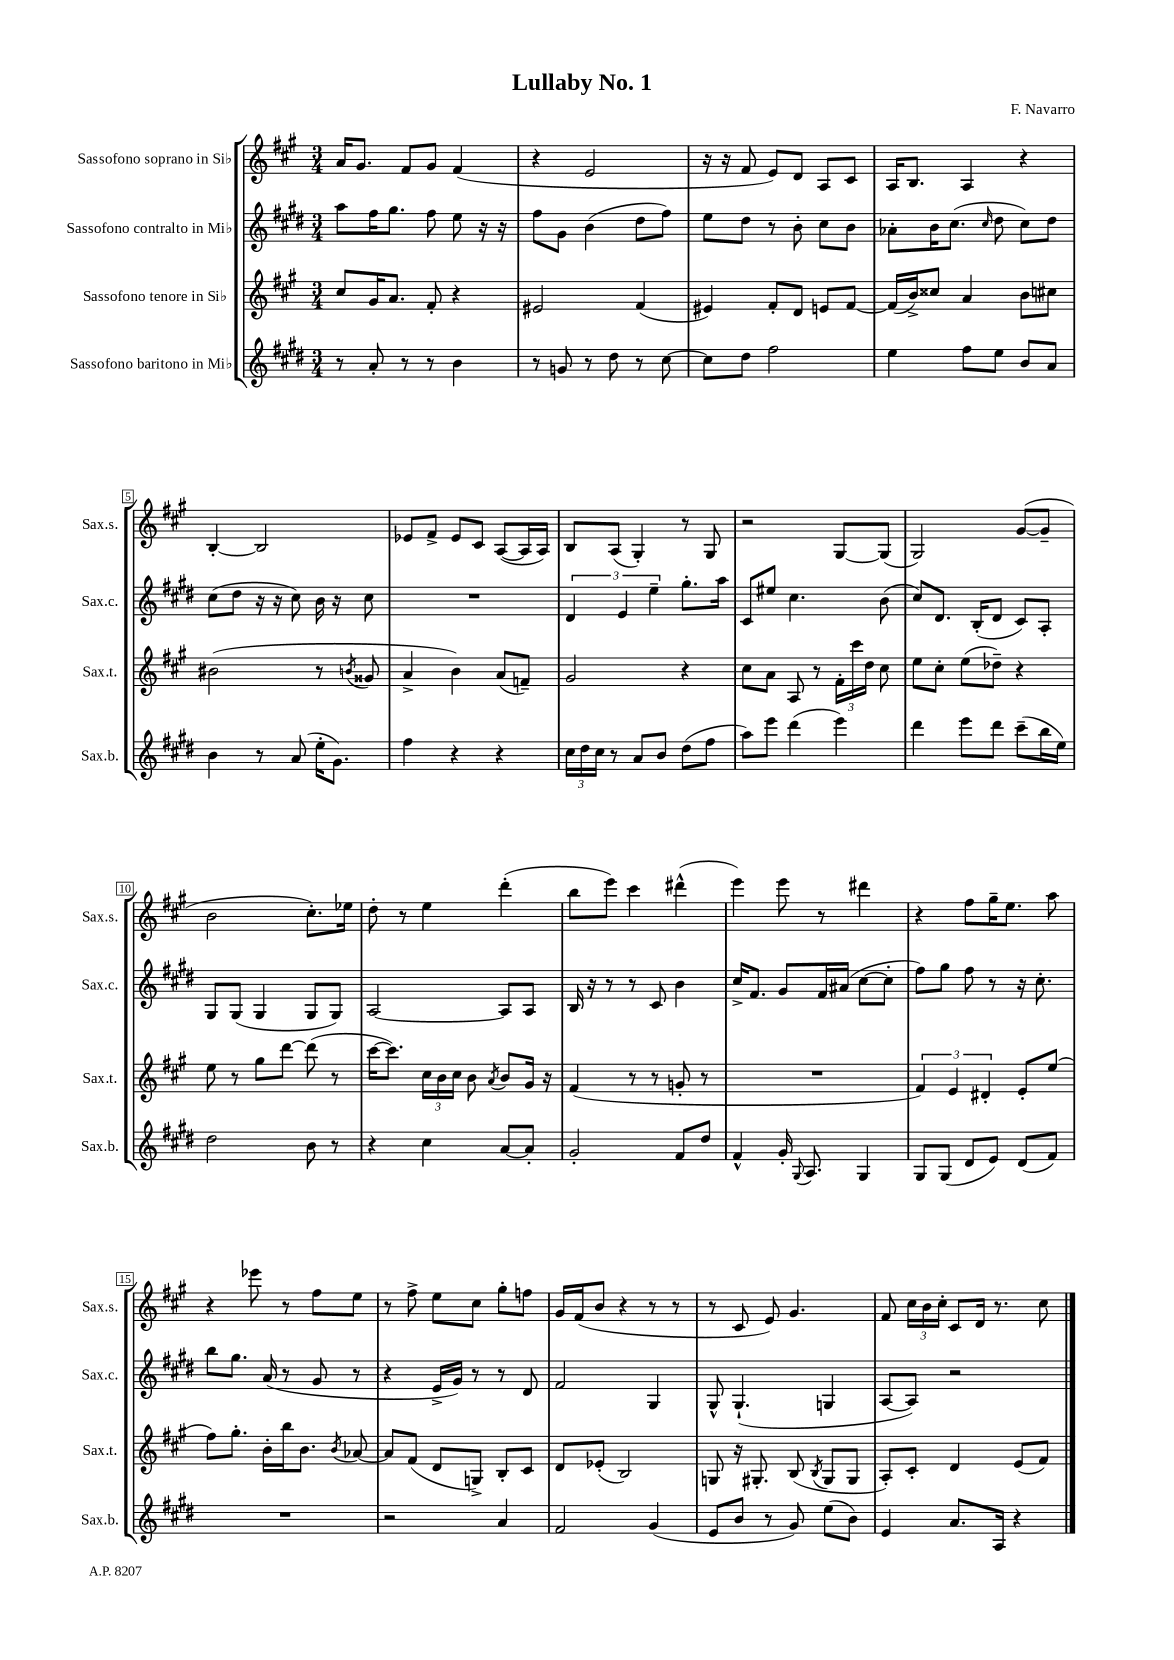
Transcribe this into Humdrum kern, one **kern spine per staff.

**kern	**kern	**kern	**kern
*staff4	*staff3	*staff2	*staff1
*clefG2	*clefG2	*clefG2	*clefG2
*k[f#c#g#d#]	*k[f#c#g#]	*k[f#c#g#d#]	*k[f#c#g#]
*M3/4	*M3/4	*M3/4	*M3/4
8r	8cc#	8aa	16a
.	.	.	8.g#
8a'	16g#	16ff#	.
.	8.a	8.gg#	.
8r	.	.	8f#
8r	8f#'	8ff#	8g#
4b	4r	8ee	(4f#
.	.	16r	.
.	.	16r	.
=	=	=	=
8r	2e#	8ff#	4r
8g	.	8g#	.
8r	.	(4b	2e
8dd#	.	.	.
8r	(4f#	8dd#	.
[8cc#	.	8ff#)	.
=	=	=	=
8cc#]	4e#)	8ee	16r
.	.	.	16r
8dd#	.	8dd#	8f#
2ff#	8f#'	8r	8e)
.	8d	8b'	8d
.	8e	8cc#	8A
.	[8f#	8b	8c#
=	=	=	=
4ee	(16f#]	8a-'	16A
.	16b^)	.	8.B
.	8cc##	16b	.
.	.	(8.cc#	.
8ff#	4a	.	4A
.	.	16qqcc#	.
8ee	.	8dd#	.
8b	8b	8cc#)	4r
8a	8cc#	8dd#	.
=	=	=	=
4b	(2b#	(8cc#	[4B'
.	.	8dd#	.
8r	.	16r	2B]
.	.	16r	.
(8a	.	8cc#)	.
16ee'	8r	16b	.
8.g#)	.	16r	.
.	8qb	.	.
.	8g##	8cc#	.
=	=	=	=
4ff#	4a^	2.r	8e-
.	.	.	8f#^
4r	4b)	.	8e-
.	.	.	8c#
4r	(8a	.	([8A
.	8f~)	.	16A]
.	.	.	16A)
=	=	=	=
24cc#	2g#	6d#	8B
24dd#	.	.	.
24cc#	.	.	.
8r	.	.	(8A
.	.	6e	.
8a	.	.	4G#')
.	.	6ee~	.
8b	.	.	.
(8dd#	4r	8.gg#'	8r
8ff#	.	.	8G#
.	.	16aa	.
=	=	=	=
8aa)	8cc#	8c#	2r
8eee	8a	8ee#	.
(4ddd#	8A	4.cc#	.
.	8r	.	.
4eee)	24f#'	.	[8G#
.	24ccc#	.	.
.	24dd	.	.
.	8cc#	(8b	(8G#]
=	=	=	=
4ddd#	8ee	8cc#)	2G#)
.	8cc#'	8.d#	.
8eee	(8ee	.	.
.	.	(16B'	.
8ddd#	8dd-~)	8d#	.
(8ccc#~	4r	8c#)	([8g#
16bb	.	8A'	8g#~]
16ee)	.	.	.
=	=	=	=
2dd#	8ee	8G#	2b
.	8r	(8G#	.
.	8gg#	4G#	.
.	[8ddd	.	.
8b	(8ddd]	8G#	8.cc#')
8r	8r	8G#)	.
.	.	.	16ee-
=	=	=	=
4r	[16ccc#	[2A	8dd'
.	8.ccc#])	.	.
.	.	.	8r
4cc#	24cc#	.	4ee
.	24b	.	.
.	24cc#	.	.
.	8b	.	.
.	8qa	.	.
[8a	8b	8A]	(4ddd'
8a']	16g#	8A	.
.	16r	.	.
=	=	=	=
2g#'	(4f#	16B	8bb
.	.	16r	.
.	.	8r	8eee)
.	8r	8r	4ccc#
.	8r	8c#	.
8f#	8g'	4b	(4ddd#^^
8dd#	8r	.	.
=	=	=	=
4f#^^	2.r	16cc#^	4eee)
.	.	8.f#	.
16g#'	.	8g#	8eee
8qqG#	.	.	.
8.A	.	.	.
.	.	16f#	8r
.	.	(16a#	.
4G#	.	[8cc#	4ddd#
.	.	8cc#']	.
=	=	=	=
8G#	6f#)	8ff#)	4r
(8G#	.	8gg#	.
.	6e	.	.
8d#	.	8ff#	8ff#
.	6d#'	.	.
8e)	.	8r	16gg#~
.	.	.	8.ee
(8d#	8e'	16r	.
.	.	8.cc#'	.
8f#)	(8ee	.	8aa
=	=	=	=
2.r	8ff#)	8bb	4r
.	8.gg#'	8.gg#	.
.	.	.	8eee-
.	16b'	(16a	.
.	16bb	8r	8r
.	8.b	.	.
.	.	8g#	8ff#
.	8qb	.	.
.	[8a-	8r	8ee
=	=	=	=
2r	8a-]	4r	8r
.	(8f#	.	8ff#^
.	8d	16e^	8ee
.	.	16g#)	.
.	8G^)	8r	8cc#
4a	8B'	8r	8gg#'
.	8c#	8d#	8ff
=	=	=	=
2f#	8d	2f#	16g#
.	.	.	(16f#
.	(8e-'	.	8b
.	2B)	.	4r
(4g#	.	4G#	8r
.	.	.	8r
=	=	=	=
8e	8G	8G#^^	8r
8b	16r	(4.G#`	8c#
.	8.G#'	.	.
8r	.	.	8e)
8g#)	(8B	.	4.g#
.	8qB	.	.
(8ee	8G#	4G	.
8b)	8G#	.	.
=	=	=	=
4e	8A')	[8A	8f#
.	8c#'	8A])	24cc#
.	.	.	24b
.	.	.	24cc#'
8.a	4d	2r	8c#
.	.	.	16d
16A	.	.	8.r
4r	(8e	.	.
.	8f#)	.	8cc#
==	==	==	==
*-	*-	*-	*-
